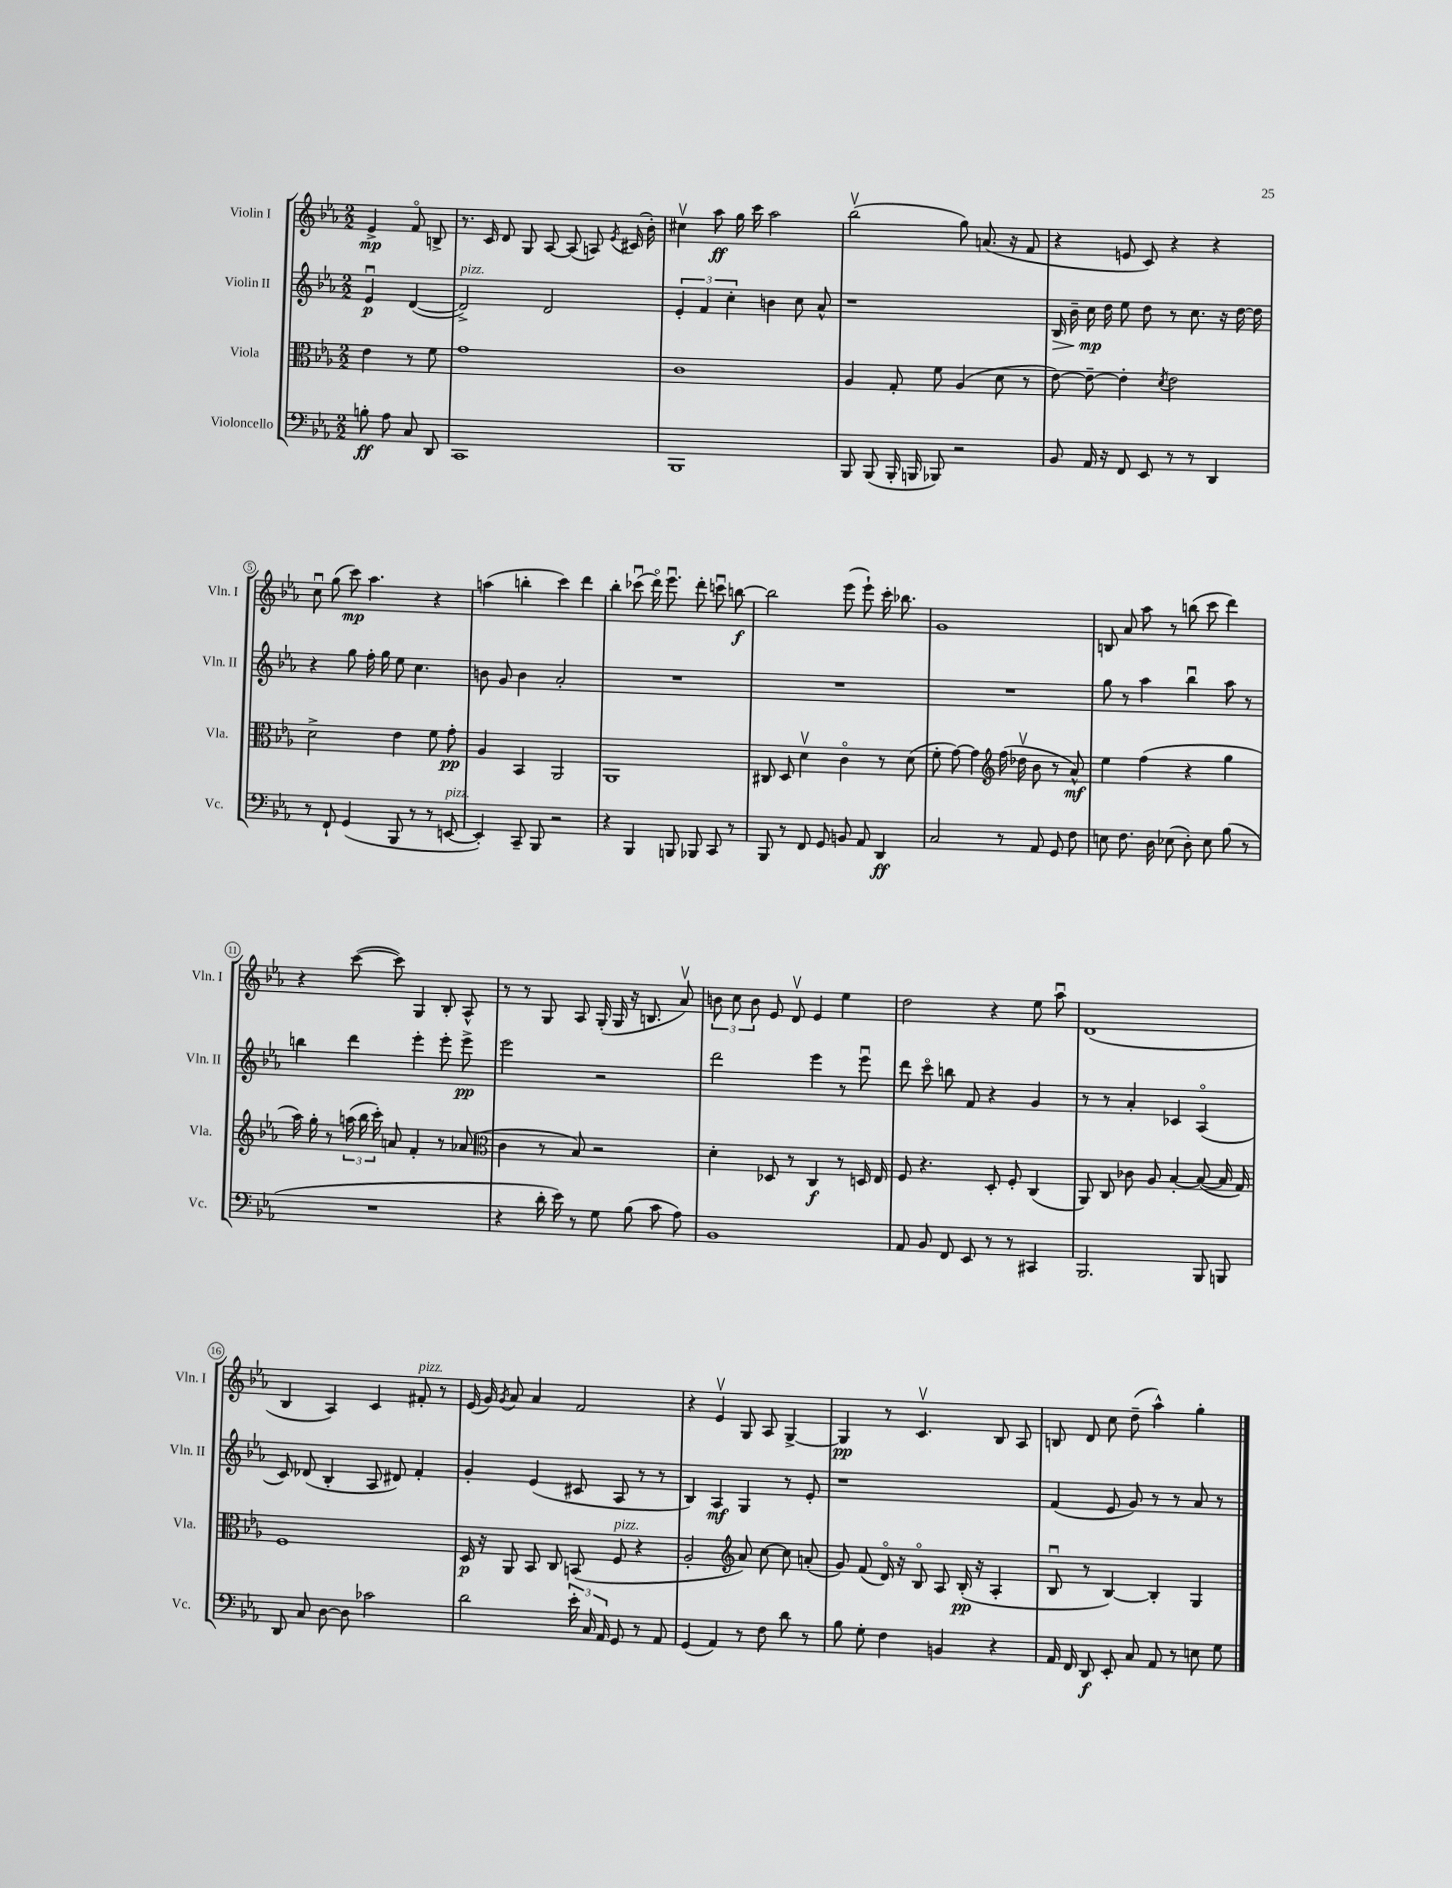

**kern	**kern	**kern	**kern
*staff4	*staff3	*staff2	*staff1
*clefF4	*clefC3	*clefG2	*clefG2
*k[b-e-a-]	*k[b-e-a-]	*k[b-e-a-]	*k[b-e-a-]
*M2/2	*M2/2	*M2/2	*M2/2
8B'	4e-	4e-u	4e-^
8A-	.	.	.
8C	8r	([4d	8fo
8DD	8f	.	8B^
=	=	=	=
1CC	1g	2d^])	8.r
.	.	.	16c
.	.	.	8d
.	.	.	8G
.	.	2d	[8A-
.	.	.	(8A-]
.	.	.	8A)
.	.	.	8qe-
.	.	.	(16c#
.	.	.	16b-')
=	=	=	=
1BBB-	1c	6e-'	4cc#v
.	.	6f	.
.	.	.	8aa-
.	.	6cc'	.
.	.	.	16gg
.	.	.	16ccc
.	.	4b	2aa-
.	.	8cc	.
.	.	8a-^^	.
=	=	=	=
8BBB-	4A-	1r	(2bb-v
(8BBB-	.	.	.
16BBB-'	8G'	.	.
16BBB	.	.	.
8BBB-)	8f	.	.
2r	(4A-	.	8gg)
.	.	.	(8.a
.	8d	.	.
.	.	.	16r
.	8r	.	8f
=	=	=	=
8BB-	[8e-)	16B-	4r
.	.	16b-~	.
16AA-	8e-~_	16cc	.
16r	.	16dd	.
8FF	4e-']	8ee-	8e
8EE-	.	8dd	8c)
.	8qd	.	.
8r	2e-	8r	4r
8r	.	8.cc	.
4DD	.	.	4r
.	.	16r	.
.	.	[16dd	.
.	.	16dd]	.
=	=	=	=
8r	2d^	4r	8ccu
8FF`	.	.	(8gg
(4GG	.	8gg	8ccc)
.	.	16ff'	4.aa-
.	.	16gg	.
8BBB-	4e-	8ee-	.
8r	.	4.cc	.
8r	8f	.	4r
[8EE	8g'	.	.
=	=	=	=
4EE'])	4A-	8b	(4aa
.	.	8g	.
8CC~	4BB-	4b	4bb'
8BBB-	.	.	.
2r	2AA-	2a-'	4ccc)
.	.	.	4ddd
=	=	=	=
4r	1AA-	1r	4bb-'
4BBB-	.	.	(8ccc-u
.	.	.	16dddo)
.	.	.	8.eee-u
8BBB	.	.	.
8BBB-	.	.	8ddd'
8CC	.	.	8cccu
8r	.	.	[8bb
=	=	=	=
8BBB-	8C#	1r	2bb]
8r	8D	.	.
8FF	4dv	.	.
8GG	.	.	.
8BB	4co	.	(8eee-
8AA-	.	.	8eee-`)
4DD	8r	.	16ccc'
.	.	.	8.bb-
.	(8d	.	.
=	=	=	=
2C	8f'	1r	1g
.	[8g)	.	.
.	4g]	.	.
*	*clefG2	*	*
8r	(16ff	.	.
.	16dd-v	.	.
8AA-	8b-	.	.
8GG	8r	.	.
8F	8a-^^)	.	.
=	=	=	=
8E	4ee-	8gg	8B
8.F	.	8r	8a-
.	(4ff	4aa-	8aa-
16D	.	.	.
(8E-	.	.	8r
8D')	4r	4bb-u	(8bb
8E-	.	.	8ccc
(8B-	4gg	8aa-	4ddd)
8r	.	8r	.
=	=	=	=
1r	16aa-)	4bb	4r
.	16gg'	.	.
.	8r	.	.
.	(24aa	4ddd	([8ccc
.	24bb-	.	.
.	24ccc')	.	.
.	8a	.	8ccc])
.	4f'	4eee-'	4G
.	8r	8eee-'	8B-'
.	(8a-	8eee-^	8A-^^
=	=	=	=
*	*clefC3	*	*
4r	4c	2eee-	8r
.	.	.	8r
16d'	8r	.	8G
16e-)	.	.	.
8r	8B-)	.	8A-
8G	2r	2r	(16G'
.	.	.	16G
(8B-	.	.	16r
.	.	.	8.B
8c	.	.	.
8A-)	.	.	8a-v)
=	=	=	=
1BB-	4d'	2ddd	12b
.	.	.	12cc
.	.	.	12b
.	8D-	.	8e-
.	8r	.	8dv
.	4C	4eee-	4e-
.	8r	8r	4ee-
.	16D	8eee-u	.
.	16E-	.	.
=	=	=	=
8AA-	8F	8ddd	2dd
8BB-	4.r	8ccco	.
8FF	.	8bb	.
8EE-	.	8f	.
8r	8D'	4r	4r
8r	8F'	.	.
4CC#	(4C	4g	8ee-
.	.	.	8aa-u
=	=	=	=
2.BBB-	8AA-)	8r	(1d
.	8C	8r	.
.	8c-	4a-'	.
.	8A-	.	.
.	[4B-'	4c-	.
8BBB-	(8B-_	(4A-o	.
8BBB	16B-]	.	.
.	16G)	.	.
=	=	=	=
8DD	1F	8c)	4B-
8C	.	(8d-	.
[8D	.	4B-'	4A-)
8D]	.	.	.
2c-	.	8A-	4c
.	.	8d#)	.
.	.	4f'	8f#'
.	.	.	8r
=	=	=	=
2d	16D	4g'	(16e-
.	16r	.	16g)
.	.	.	8qg
.	8AA-	.	8a-
.	8BB-	(4e-	4a-
.	8C	.	.
24e-'	(8BB	8c#	2f
24C	.	.	.
24AA-	.	.	.
8GG	8F	8A-	.
8r	4r	8r	.
8AA-	.	8r	.
=	=	=	=
(4GG	2A-'	4B-)	4r
4AA-)	.	4A-	4e-v
*	*clefG2	*	*
8r	8a-)	4G	8G
8F	[8cc	.	8A-
8d	8cc]	8r	[4G^
8r	(8a'	8e-'	.
=	=	=	=
8B-	8g)	1r	4G]
8G'	(8f	.	.
4F	16do)	.	8r
.	16r	.	.
.	8B-o	.	4.cv
4BB	8A-	.	.
.	(16B-'	.	.
.	16r	.	.
4r	4A-'	.	8B-
.	.	.	8A-
=	=	=	=
16AA-	8B-u	(4f	8B
16FF	.	.	.
8DD	8r	.	8d
8EE-'	[4B-)	8e-	8cc
8C	.	8g)	(8dd~
8AA-	4B-']	8r	4aa-^^)
8r	.	8r	.
8E	4G	8a-	4gg'
8G	.	8r	.
==	==	==	==
*-	*-	*-	*-
